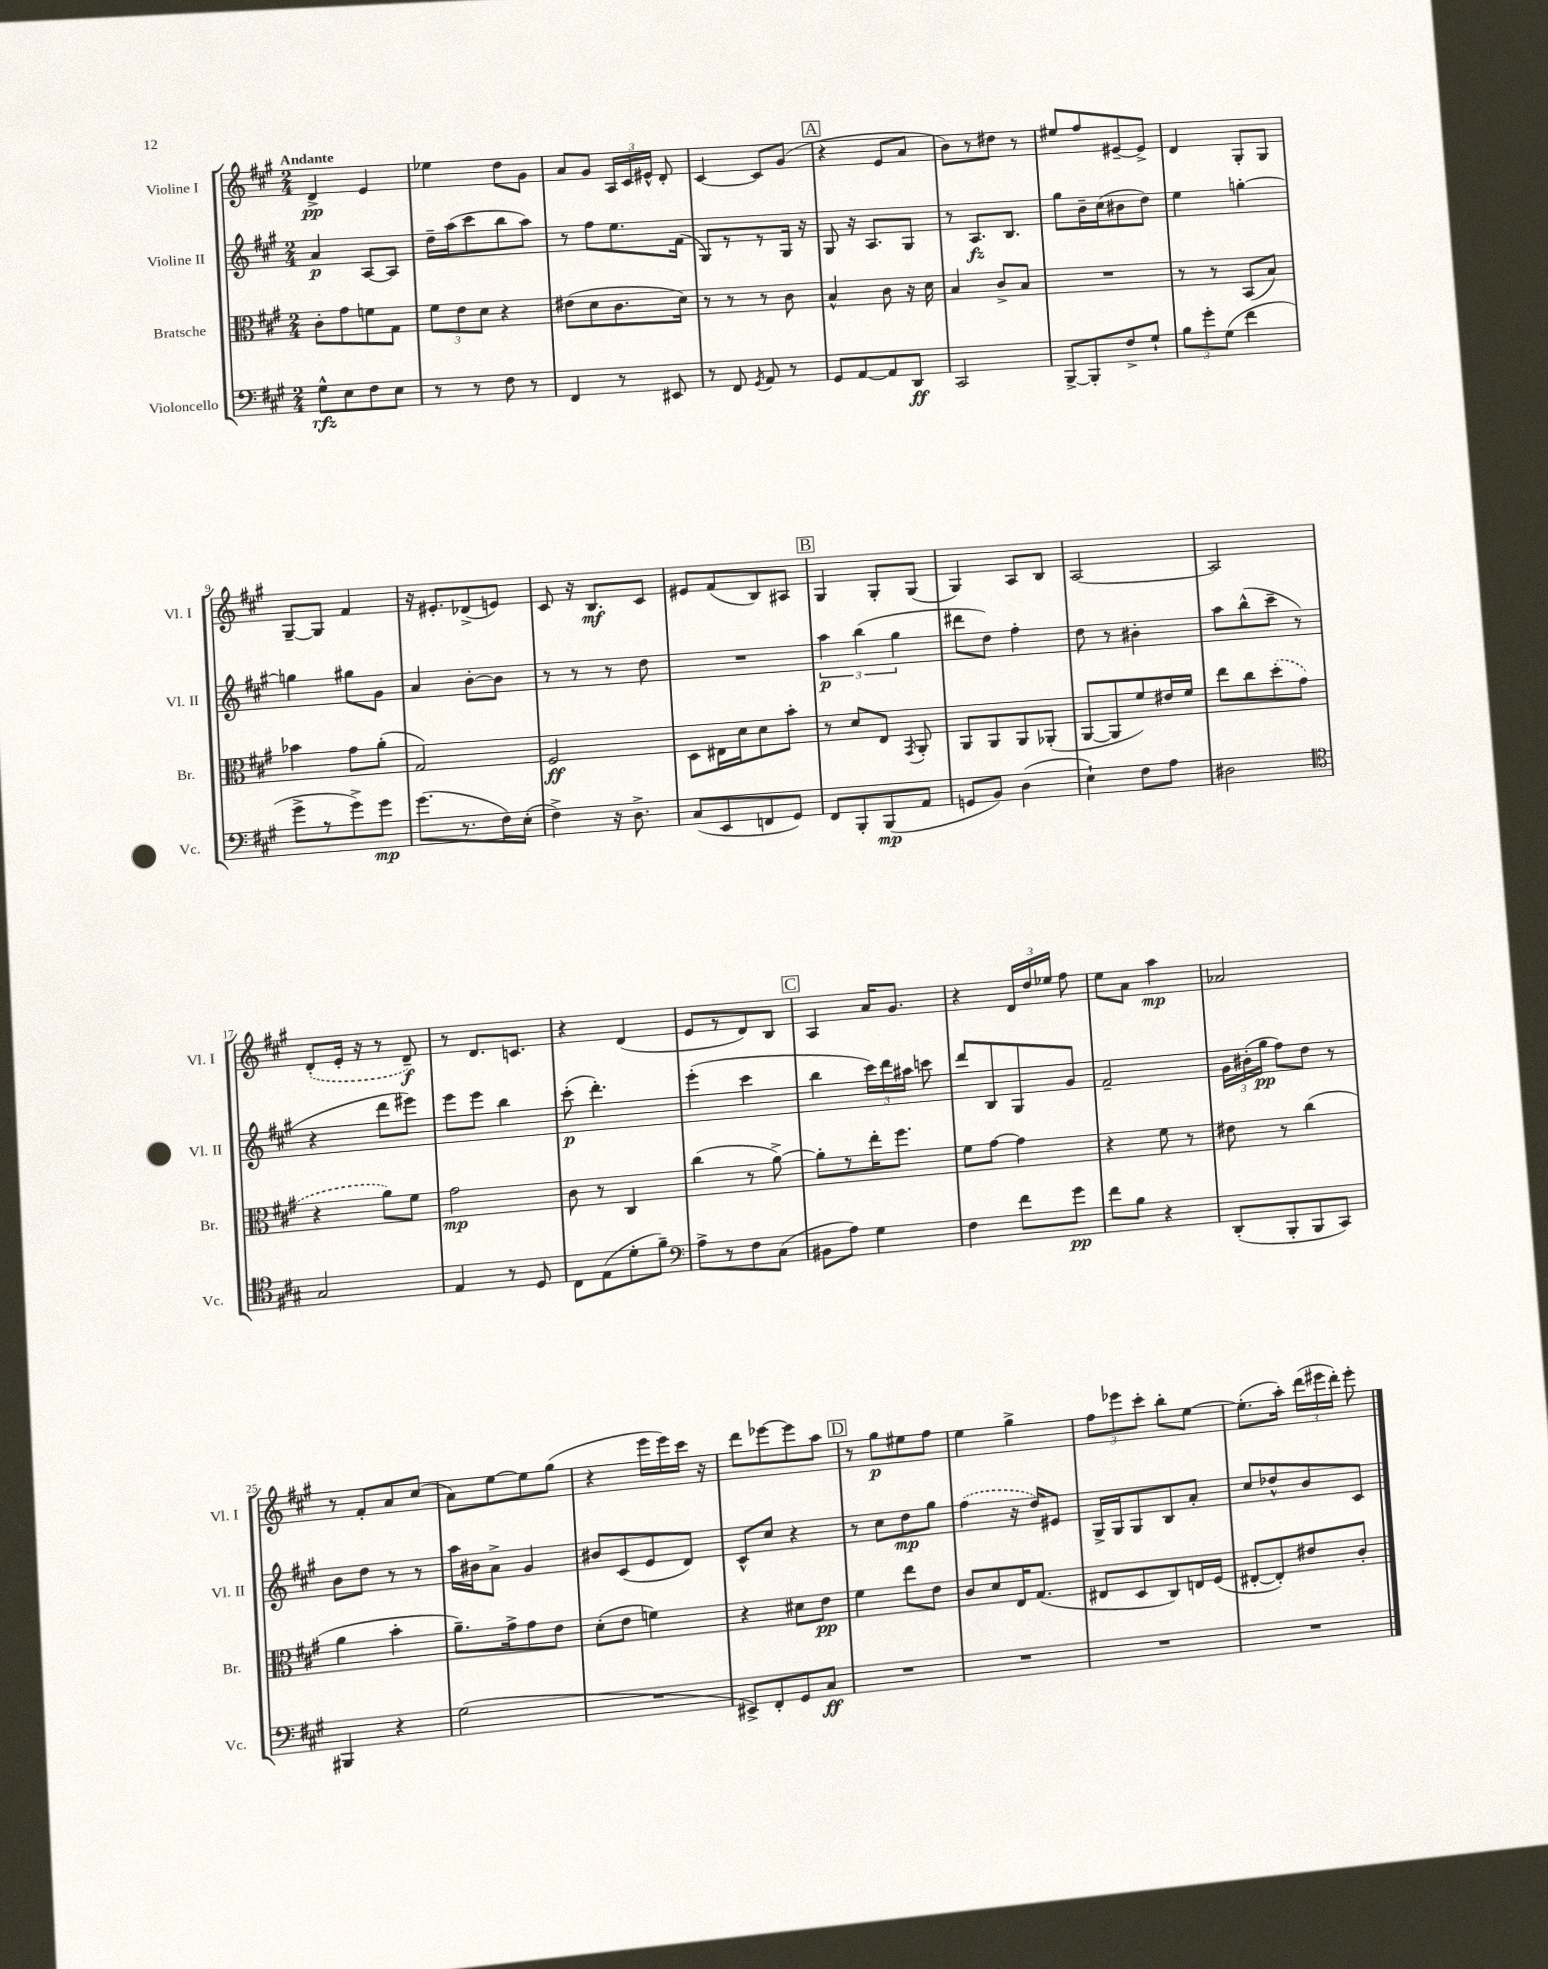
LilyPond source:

<<
\new StaffGroup <<
\new Staff = "s0" \with { instrumentName = "Violine I" shortInstrumentName = "Vl. I" } {
    \clef treble \key a \major \numericTimeSignature \time 2/4 \tempo "Andante"
    \autoBeamOff d'4->\pp e'4 |
    ees''4 d''8[ gis'8] |
    a'8[ gis'8] \tuplet 3/2 { a16[ cis'16 eis'16]-^ } d'8-. |
    cis'4~ cis'8[ gis'8]( |
    \mark \markup { \box "A" } r4 e'8[ a'8] |
    b'8[) r8 dis''8] r8 |
    eis''8[ fis''8 eis'8~-- eis'8]-> |
    d'4 gis8[-. gis8] |
    gis8[~-- gis8] fis'4 |
    r16 eis'8.[-. des'8->( e'8]) |
    cis'8 r16 b8.[\mf cis'8] |
    eis'8[ fis'8( b8) ais8] |
    \mark \markup { \box "B" } gis4 gis8[-. gis8]( |
    gis4) a8[ b8] |
    a2~ |
    a2 |
    \once \slurDashed d'8[-.( e'16]-. r16 r8 d'8--\f) |
    r8 d'8.[ c'8.] |
    r4 d'4( |
    e'8[ r8 d'8) b8] |
    \mark \markup { \box "C" } a4 a'16[ gis'8.] |
    r4 \tuplet 3/2 { d'16[ d''16 ees''16] } fis''8 |
    e''8[ a'8] a''4\mp |
    aes'2 |
    r8 fis'8[-. a'8 cis''8]( |
    a'8[) e''8~ e''8 gis''8]( |
    r4 e'''16[ e'''16) cis'''16] r16 |
    d'''8[ ees'''8~ ees'''8 a''8] |
    \mark \markup { \box "D" } r8 gis''8[\p eis''8 fis''8] |
    e''4 gis''4-> |
    \tuplet 3/2 { fis''8[ ees'''8 cis'''8]-. } b''8[-. e''8]~ |
    e''8.[-.( a''16]-.) \tuplet 3/2 { d'''16[( eis'''16 d'''16]-.) } eis'''8-. \bar "|." |
}
\new Staff = "s1" \with { instrumentName = "Violine II" shortInstrumentName = "Vl. II" } {
    \clef treble \key a \major \numericTimeSignature \time 2/4
    \autoBeamOff a'4\p a8[~ a8] |
    d''16[-- a''16( cis'''8 b''8 a''8]) |
    r8 fis''8[ e''8. fis'16]( |
    gis8[) r8 r8 gis16] r16 |
    \mark \markup { \box "A" } gis8 r16 a8.[ gis8] |
    r8 a8.[\fz b8.] |
    gis''8[ b'16-- cis''16( bis'8 d''8]) |
    e''4 g''4~-. |
    g''4 gis''8[ gis'8] |
    a'4 b'8[~-. b'8] |
    r8 r8 r8 d''8 |
    R2 |
    \mark \markup { \box "B" } \tuplet 3/2 { a''4\p b''4( gis''4 } |
    dis'''8[ d''8]) fis''4-. |
    d''8 r8 bis'4-. |
    a''8[ b''8-^( cis'''8]-- r8 |
    r4 d'''8[ eis'''8]) |
    e'''8[ e'''8] b''4 |
    cis'''8-.\p( d'''4.-.) |
    e'''4-.( cis'''4 |
    \mark \markup { \box "C" } b''4 \tuplet 3/2 { cis'''16[) d'''16 ais''16] } c'''8 |
    d'''8[ b8 gis8 gis'8] |
    fis'2-- |
    \tuplet 3/2 { gis'16[ bis'16-.( gis''16]\pp } fis''8[) d''8] r8 |
    b'8[ d''8] r8 r8 |
    a''16[ bis'16 a'8]-> gis'4 |
    bis'8[ cis'8( e'8 d'8]) |
    cis'8[-^ cis''8] r4 |
    \mark \markup { \box "D" } r8 cis''8[ d''8\mp gis''8] |
    \once \slurDashed fis''4( r16 d''16[) eis'8] |
    gis16[-> gis16 gis8 b8 a'8]-. |
    cis''8[ des''8-^ b'8 cis'8] \bar "|." |
}
\new Staff = "s2" \with { instrumentName = "Bratsche" shortInstrumentName = "Br." } {
    \clef alto \key a \major \numericTimeSignature \time 2/4
    \autoBeamOff cis'8[-. gis'8 f'8 gis8] |
    \tuplet 3/2 { fis'8[ e'8 d'8] } r4 |
    eis'8[( d'8 cis'8. d'16]) |
    r8 r8 r8 cis'8 |
    \mark \markup { \box "A" } b4-^ cis'8 r16 d'16 |
    b4 cis'8[-> b8] |
    R2 |
    r8 r8 b,8[( b8]) |
    bes'4 gis'8[ a'8]-.( |
    gis2) |
    fis2\ff |
    d8[ eis16 d'16 d'8 b'8]-. |
    \mark \markup { \box "B" } r8 d'8[ e8] \acciaccatura { gis,8 } a,8-. |
    a,8[ a,8 a,8 aes,8]-.( |
    a,8[~ a,8 fis'8) eis'16 fis'16] |
    e''8[ cis''8 \once \slurDashed d''8-.( gis'8] |
    r4 a'8[) fis'8] |
    gis'2\mp |
    cis'8 r8 cis4 |
    cis''4( r8 a'8~->) |
    \mark \markup { \box "C" } a'8[-. r8 e''16-. fis''8.] |
    fis'8[ gis'8]~ gis'4 |
    r4 fis'8 r8 |
    eis'8 r8 cis''4( |
    a'4 b'4-. |
    a'8.[--) gis'16-> gis'8 e'8] |
    d'8[-.( e'8] f'4) |
    r4 dis'8[ e'8]\pp |
    \mark \markup { \box "D" } fis'4 e''8[ e'8] |
    cis'8[ d'8 e16 gis8.]( |
    eis8[ d8 cis8) e16 fis16]( |
    eis8[~-. eis8-.) eis'8 cis'8]-. \bar "|." |
}
\new Staff = "s3" \with { instrumentName = "Violoncello" shortInstrumentName = "Vc." } {
    \clef bass \key a \major \numericTimeSignature \time 2/4
    \autoBeamOff gis8[-^\rfz e8 fis8 e8] |
    r8 r8 fis8 r8 |
    fis,4 r8 eis,8 |
    r8 fis,8 \acciaccatura { gis,8 } a,8 r8 |
    \mark \markup { \box "A" } gis,8[ a,8~ a,8 d,8]\ff |
    cis,2 |
    b,,8[~-> b,,8-. fis8-> gis8]-! |
    \tuplet 3/2 { b8[ gis'8-. gis8]( } fis'4 |
    gis'8[-> r8 gis'8->) gis'8]\mp |
    gis'8.[( r8. fis16) e16]-.( |
    fis4->) r16 d8.-> |
    cis8[( e,8 f,8 gis,8]) |
    \mark \markup { \box "B" } fis,8[ b,,8-. b,,8\mp( a,8] |
    g,8[ b,8]) d4( |
    e4-!) fis8[ a8] |
    dis2 |
    \clef tenor gis2 |
    e4 r8 d8 |
    cis8[ e8( d'8-. fis'8]--) |
    \clef bass a8[-> r8 fis8 cis8]( |
    \mark \markup { \box "C" } bis,8[ a8]) gis4 |
    fis4 fis'8[ gis'8]\pp |
    fis'8[ b8] r4 |
    d,8[-.( b,,8-. b,,8 cis,8]) |
    bis,,4 r4 |
    gis2( |
    R2 |
    eis,8[->) fis,8-. gis,8 cis8]\ff |
    \mark \markup { \box "D" } R2 |
    R2 |
    R2 |
    R2 \bar "|." |
}
>>
>>
